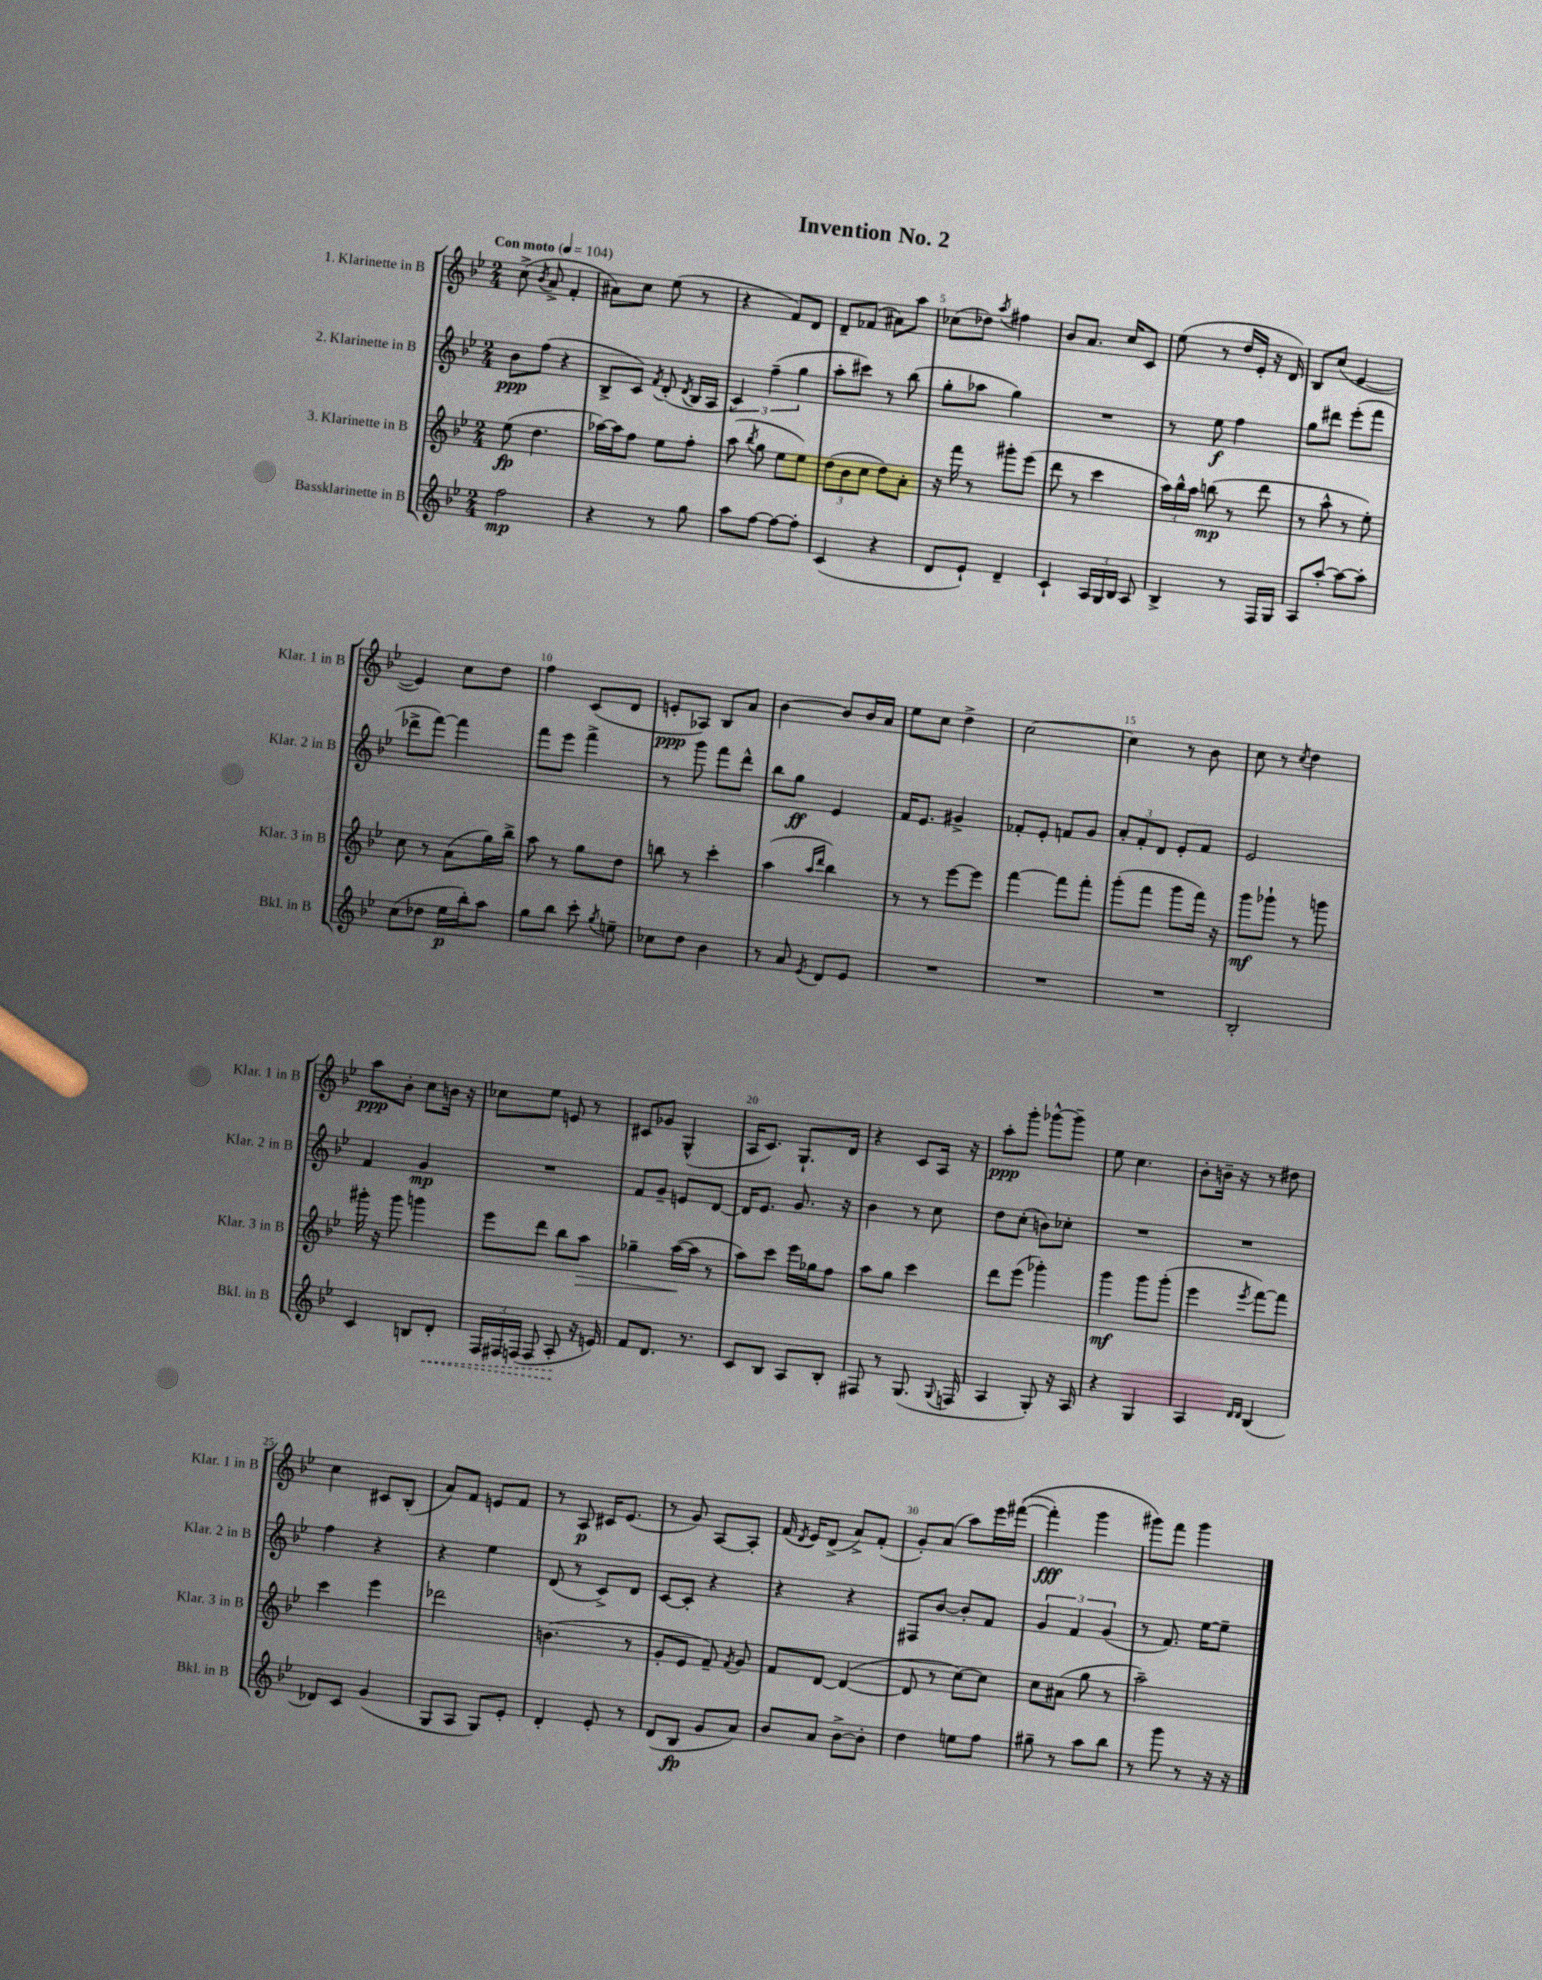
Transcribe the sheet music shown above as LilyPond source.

\header { title = "Invention No. 2" }
<<
\new StaffGroup <<
\new Staff = "s0" \with { instrumentName = "1. Klarinette in B" shortInstrumentName = "Klar. 1 in B" } {
    \clef treble \key bes \major \numericTimeSignature \time 2/4 \tempo "Con moto" 4 = 104
    \autoBeamOff c''8->( \acciaccatura { bes'8 } a'8-> f'4-. |
    ais'8[) c''8] ees''8( r8 |
    r4 f'8[) d'8] |
    d'8[-- fes'8]( ais'8[) a''8] |
    ces''8[( des''8]) \acciaccatura { a''8 } fis''4 |
    bes'8[ a'8.] c''16[ c'8] |
    ees''8( r8 d''16[ ees'16]-. r16 d'16) |
    bes8[ c''8]( ees'4~ |
    ees'4) c''8[ d''8] |
    f''4 c'8[( d'8] |
    e'8[-.\ppp aes8]) bes8[ a'8] |
    bes'4~ bes'8[ bes'16 a'16] |
    ees''8[ c''8] d''4-> |
    c''2~ |
    c''4 r8 bes'8 |
    c''8 r8 \acciaccatura { c''8 } d''4 |
    a''8[\ppp bes'8]-. c''8[ b'16] r16 |
    ces''8[ ees''8] e'8 r8 |
    cis'8[ ges'8] g4-^( |
    a16[ c'8.]) g8.[-! d'16] |
    r4 c'8[ a16] r16 |
    a''8[-.\ppp g'''8]-. ges'''8[~-^ ges'''8]-- |
    ees''8 c''4. |
    bes'8[-. b'16]-- r16 r8 dis''8 |
    c''4 cis'8[ bes8]-.( |
    a'8[) f'8] e'8[ f'8] |
    r8 a8\p cis'16[ ees'8.]( |
    r8 g'8) a8[~ a8]-. |
    f'16( \acciaccatura { d'8 } ees'16[) d'8]->( a'8[->) f'8]-.( |
    g'8[-.) a'8]( a''8[) ees'''16 fis'''16]~(\( |
    fis'''4-.\fff) g'''4 |
    gis'''8[\) f'''8] gis'''4 \bar "|." |
}
\new Staff = "s1" \with { instrumentName = "2. Klarinette in B" shortInstrumentName = "Klar. 2 in B" } {
    \clef treble \key bes \major \numericTimeSignature \time 2/4
    \autoBeamOff bes'8[\ppp f''8]( r4 |
    bes8[-> c'8]) \acciaccatura { f'8 } d'8-.( \acciaccatura { d'8 } bes16[ a16] |
    \tuplet 3/2 { c'4) f''4--( g''4 } |
    a''8[-. cis'''8]) r8 bes''8( |
    g''8[-. aes''8] g''4) |
    R2 |
    r8 ees''8\f f''4 |
    g''8[ dis'''8] ees'''8[-.( f'''8] |
    des'''8[-> f'''8]~) f'''4 |
    f'''8[ ees'''8] f'''4-> |
    r8 g'''8 f'''8[ d'''8]-^ |
    bes''8[ g''8]\ff ees'4 |
    f'16[ ees'8.] gis'4-> |
    fes'8[-. ees'8]-. f'8[ g'8] |
    \tuplet 3/2 { a'8[-. f'8-. d'8] } ees'8[-. f'8] |
    ees'2 |
    f'4 g'4\mp |
    R2 |
    f'8[ g'8]-- e'8[ d'8]~ |
    d'16[ ees'8.] g'8. r16 |
    bes'4 r8 c''8 |
    d''8[ c''8]-.( b'8[) ces''8]-. |
    R2 |
    R2 |
    f''4 r4 |
    r4 ees''4 |
    d'8( r8 c'8[->) d'8] |
    c'8[~ c'8]-. r4 |
    r4 r4 |
    fis8[ bes'8]~ bes'8[-. f'8] |
    \tuplet 3/2 { g'4 f'4 g'4( } |
    r8 f'8.) ees''16[~ ees''8]-- \bar "|." |
}
\new Staff = "s2" \with { instrumentName = "3. Klarinette in B" shortInstrumentName = "Klar. 3 in B" } {
    \clef treble \key bes \major \numericTimeSignature \time 2/4
    \autoBeamOff ees''8\fp( d''4. |
    aes''16[~) aes''16 f''8] ees''8[ f''8]-. |
    a''8( \acciaccatura { bes''8 } g''8 ees''8[ ees''8]) |
    \tuplet 3/2 { d''8[( bes'8 c''8] } d''8[) a'8]-. |
    r16 f'''16 r8 gis'''8[-. ees'''8]( |
    d'''8 r8 c'''4 |
    \tuplet 3/2 { a''16[) bes''16-^ a''16] } b''8\mp( r8 d'''8 |
    r8 a''8-^ r8 ees''8-.) |
    c''8 r8 a'8[( g''16) bes''16]-> |
    a''8 r8 g''8[ d''8] |
    b''8 r8 c'''4-. |
    a''4( \grace { a''16[ d'''16] } bes''4) |
    r8 r8 ees'''8[~ ees'''8] |
    f'''4~ f'''8[ f'''8]-. |
    g'''8[-.( f'''8] g'''8[ f'''16]) r16 |
    g'''8[\mf ges'''8]-! r8 g'''8 |
    gis'''16-. r16 gis'''8 g'''4 |
    ees'''8[ d'''8] bes''8[ a''8]\> |
    ges''4-- a''16[~\!( a''16] r8 |
    a''8[) c'''8] ees'''16[ ges''16 f''8] |
    a''8[ g''8] c'''4 |
    d'''8[ ees'''8]( ges'''4-.) |
    g'''4\mf g'''8[ g'''8]-.( |
    ees'''4 \acciaccatura { ees'''8 } f'''8[~) f'''8] |
    c'''4 ees'''4 |
    des'''2 |
    b'4.( r8 |
    g'8[-. ees'8] f'8--) \acciaccatura { f'8 } g'8 |
    f'8[ d'8]~ d'4~( |
    d'8 r8 c''8[~) c''8] |
    c''8[ ais'8]( g''8 r8 |
    a''2--) \bar "|." |
}
\new Staff = "s3" \with { instrumentName = "Bassklarinette in B" shortInstrumentName = "Bkl. in B" } {
    \clef treble \key bes \major \numericTimeSignature \time 2/4
    \autoBeamOff f''2\mp |
    r4 r8 g''8 |
    a''8[ f''8]~ f''8[~ f''8]-. |
    c'4( r4 |
    d'8[ ees'8]-!) d'4-- |
    c'4-! \tuplet 3/2 { a16[ g16 bes16] } a8 |
    bes4-> r8 f16[ g16] |
    a8[ a''8]~-. a''8[~ a''8]-. |
    c''8[( des''8] ees''16[\p bes''16-.) a''8] |
    g''8[ bes''8] c'''8-. \acciaccatura { g''8 } e''8-- |
    ces''8[ d''8] bes'4 |
    r8 a'8 \acciaccatura { ees'8 } d'8[ ees'8] |
    R2 |
    R2 |
    R2 |
    bes2-. |
    c'4 b8[ \once \override Hairpin.style = #'dashed-line d'8]-.\< |
    \tuplet 3/2 { f16[ fis16 f16]( } f8 a8-.\! r16 e'16) |
    f'8[ d'8.] r8. |
    c'8[ bes8] a8[ bes8]-. |
    fis8 r8 g8.( \appoggiatura { g8 } f16 |
    a4 g8-.) r16 a16 |
    r4 g4 |
    a4 \grace { d'16[ d'16] } bes4( |
    des'8[) c'8] g'4( |
    g8[ a8] g8[) ees'8]-. |
    d'4-. ees'8-. r8 |
    d'8[( bes8]\fp g'8[ a'8]) |
    bes'8[ a'8] bes'8[~-> bes'8]-. |
    d''4 e''8[ f''8] |
    gis''8-- r8 a''8[ bes''8] |
    r8 g'''8 r8 r16 r16 \bar "|." |
}
>>
>>
\layout { \context { \Score \override BarNumber.break-visibility = ##(#f #t #t) barNumberVisibility = #(every-nth-bar-number-visible 5) } }
